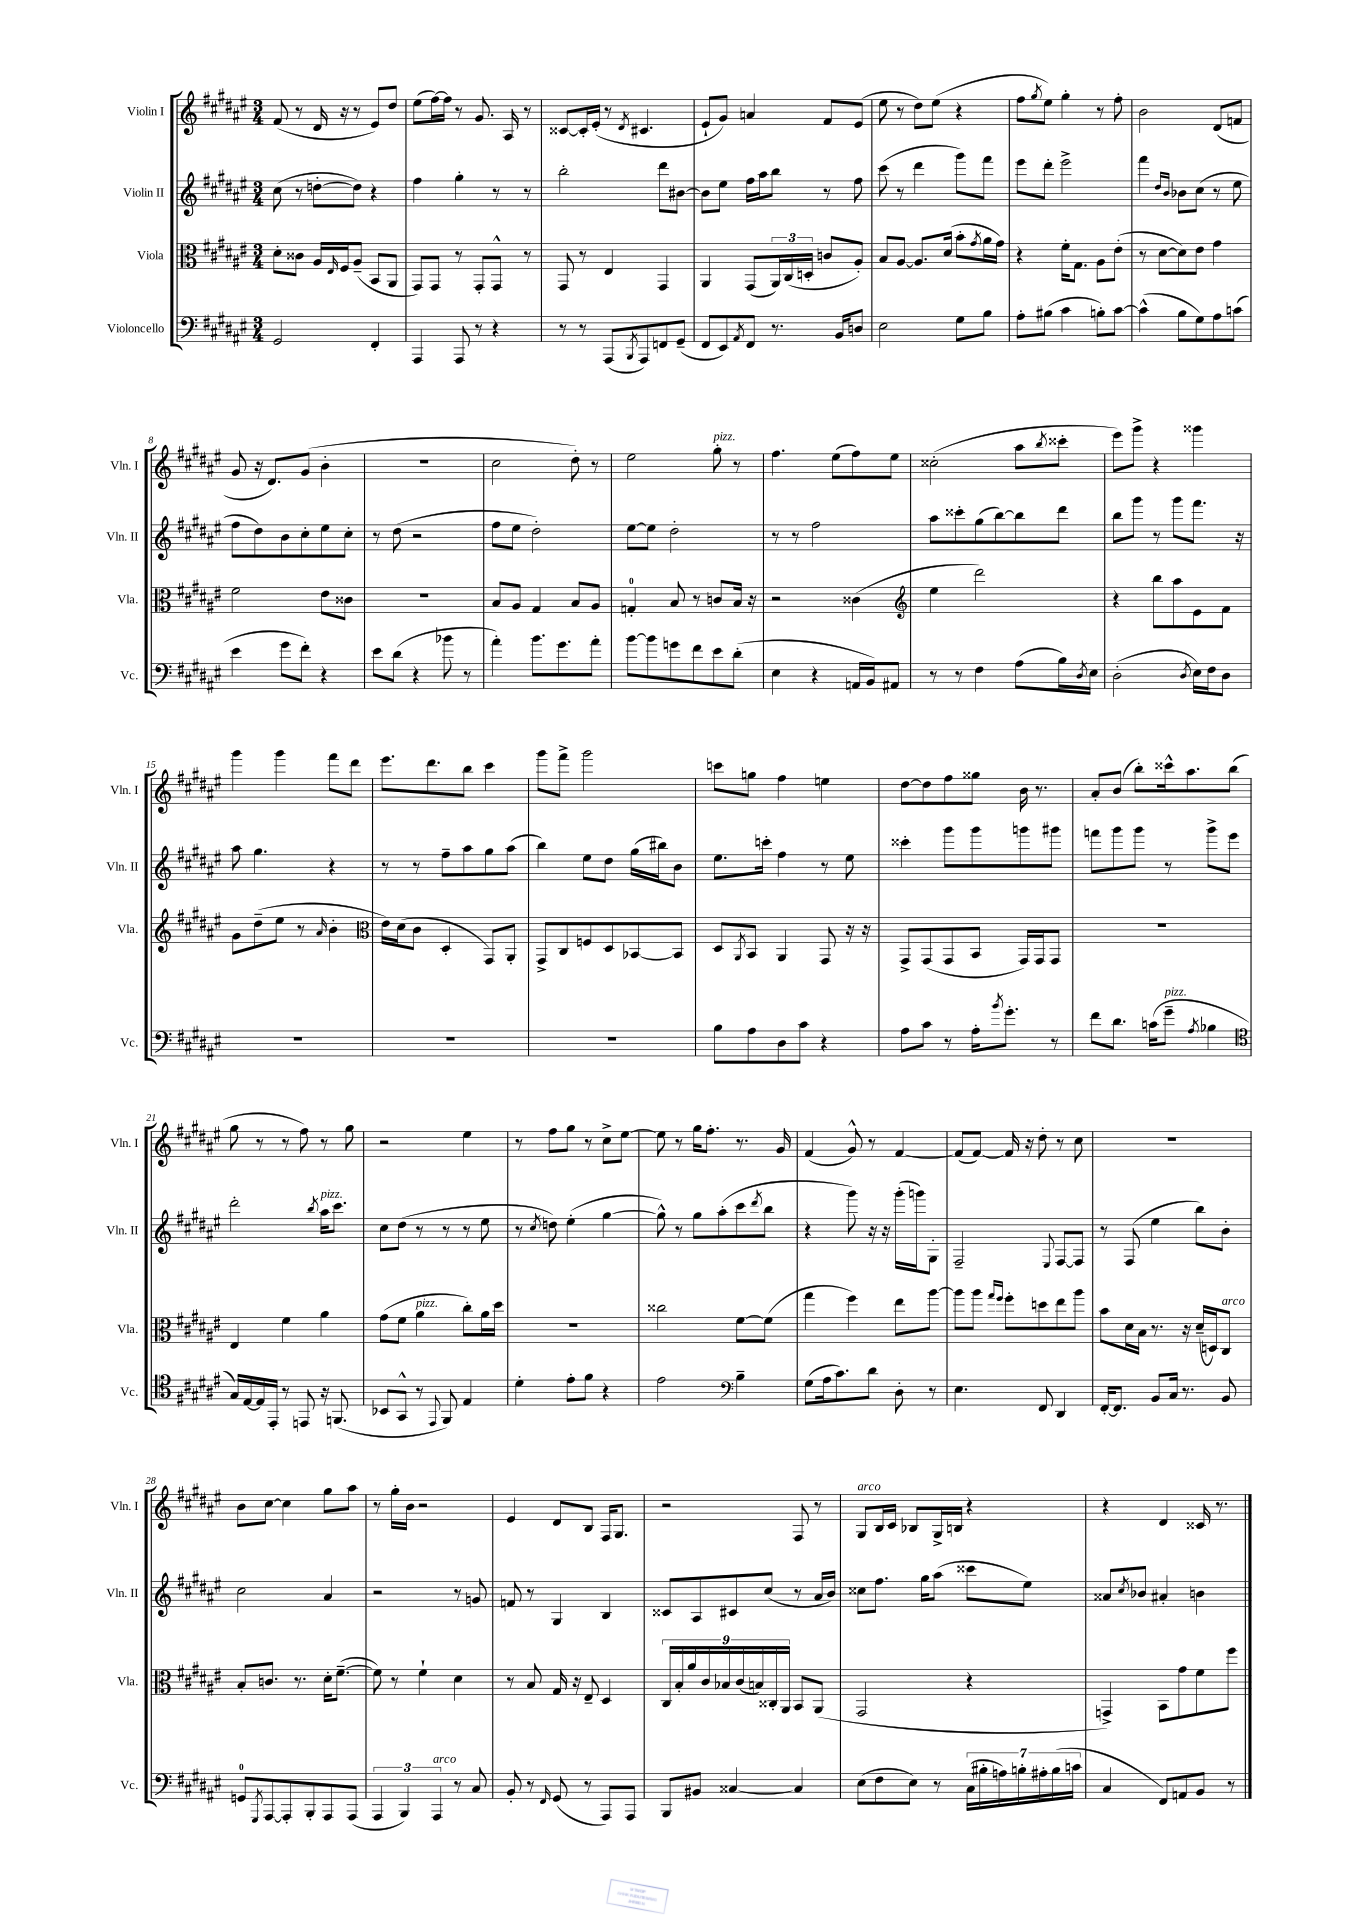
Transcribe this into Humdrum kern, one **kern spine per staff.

**kern	**kern	**kern	**kern
*staff4	*staff3	*staff2	*staff1
*clefF4	*clefC3	*clefG2	*clefG2
*k[f#c#g#d#a#e#]	*k[f#c#g#d#a#e#]	*k[f#c#g#d#a#e#]	*k[f#c#g#d#a#e#]
*M3/4	*M3/4	*M3/4	*M3/4
2GG#	8d#'	(8cc#	(8f#
.	8c##	8r	8r
.	16A#	[8dd'	16d#
.	16qqE#	.	.
.	16F#	.	16r
.	(8A#~	8dd])	8r
4FF#'	8BB	4r	8e#)
.	8AA#	.	8dd#
=	=	=	=
4AAA#	8GG#)	4ff#	(8ee#
.	8GG#	.	[16ff#)
.	.	.	16ff#]
8AAA#	8r	4gg#'	8r
8r	8GG#'	.	8.g#
4r	8GG#^^	8r	.
.	.	.	16A#
.	8r	8r	8r
=	=	=	=
8r	8GG#	2bb'	[8c##
8r	8r	.	16c##']
.	.	.	(16e#'
(8AAA#	4E#	.	8r
8qBBB	.	.	8qd#
8AAA#)	.	.	4.c#
8FF	4GG#	8ddd#	.
(8GG#~	.	[8b#	.
=	=	=	=
8FF#	4AA#	8b#]	8e#`
8EE#)	.	8ee#	8g#)
8qAA#	.	.	.
8FF#	(8GG#	16ff#	4a
.	.	16aa#	.
8.r	24AA#)	8bb	.
.	(24C#	.	.
.	24D'	.	.
.	8c	8r	8f#
16BB	.	.	.
8D	8A#')	8ff#	(8e#
=	=	=	=
2E#	8B	(8ccc#	8ee#
.	[8A#	8r	8r
.	8.A#]	4ddd#	8dd#)
.	.	.	(8ee#
.	(16d#	.	.
8G#	8b'	8ggg#)	4r
.	8qg#	.	.
8B	16a#	8fff#	.
.	16g#)	.	.
=	=	=	=
8A#'	4r	8eee#	8ff#
.	.	.	8qgg#
(8B#	.	8ddd#'	8ee#)
4c#	16f#'	2eee#^	4gg#'
.	8.G#	.	.
8B')	8A#	.	8r
[8c#	(8e#'	.	8ff#'
=	=	=	=
(4c#^^]	8r	4fff#	2b
.	[8d#	.	.
.	.	16qqdd#	.
.	.	16qqb	.
8B	8d#])	8b-	.
8G#)	8e#	(8cc#	.
8A#	4g#	8r	(8d#
(8c	.	8ee#	8f
=	=	=	=
4e#	2f#	8ff#	8g#
.	.	8dd#)	16r
.	.	.	8.d#)
8g#	.	8b	.
8f#')	.	8cc#'	(8g#
4r	8e#	8ee#	4b'
.	8c##	8cc#'	.
=	=	=	=
8e#	2.r	8r	2.r
(8d#	.	(8dd#	.
4r	.	2r	.
8b-	.	.	.
8r	.	.	.
=	=	=	=
4a#')	8B	8ff#	2cc#
.	8A#	8ee#	.
8.b	4G#	2dd#')	.
8.g#	.	.	.
.	8B	.	8dd#')
8a#'	8A#	.	8r
=	=	=	=
[8b	4G'	[8ee#	2ee#
8b]	.	8ee#]	.
8g	8B	2dd#'	.
8f#	8r	.	.
8e#	8c	.	8gg#'
(8d#'	16B	.	8r
.	16r	.	.
=	=	=	=
4E#	2r	8r	4.ff#
.	.	8r	.
4r	.	2ff#	.
.	.	.	(8ee#
16AA	(4c##	.	8ff#)
16BB)	.	.	.
8AA#	.	.	8ee#
=	=	=	=
*	*clefG2	*	*
8r	4ee#	8aa#	(2cc##'
8r	.	8ccc##'	.
4F#	2ddd#)	(8gg#	.
.	.	[8bb)	.
(8A#	.	8bb]	8aa#
.	.	.	8qbb
16B)	.	8ddd#	8ccc##'
8qD#	.	.	.
16E#	.	.	.
=	=	=	=
(2D#'	4r	8bb	8eee#)
.	.	8ggg#	8ggg#^
.	8bb	8r	4r
.	8aa#	8ggg#	.
8qD#	.	.	.
16E#)	8e#	8.fff#	4ggg##
16F#	.	.	.
8D#	8f#	.	.
.	.	16r	.
=	=	=	=
2.r	8g#	8aa#	4ggg#
.	(8dd#~	4.gg#	.
.	8ee#	.	4ggg#
.	8r	.	.
.	16qqa#	.	.
.	4b'	4r	8fff#
.	.	.	8ddd#
=	=	=	=
*	*clefC3	*	*
2.r	16e#)	8r	8.eee#
.	(16d#	.	.
.	8c#	8r	.
.	.	.	8.ddd#
.	4D#'	8ff#~	.
.	.	8aa#	8bb
.	8GG#)	8gg#	4ccc#
.	8AA#'	(8aa#	.
=	=	=	=
2.r	8GG#^	4bb)	8ggg#
.	8C#	.	8fff#^
.	8F	8ee#	2ggg#
.	8D#	8dd#	.
.	[8BB-	(16gg#	.
.	.	16bb#)	.
.	8BB-]	8b	.
=	=	=	=
8B	8D#	8.ee#	8ccc
.	8qAA#	.	.
8A#	8BB	.	8gg
.	.	16ccc'	.
8D#	4AA#	4ff#	4ff#
8c#	.	.	.
4r	8GG#	8r	4ee
.	16r	8ee#	.
.	16r	.	.
=	=	=	=
8A#	8GG#^	4ccc##'	[8dd#
8c#	(8GG#	.	8dd#]
8r	8GG#	8ggg#	8ff#
16A#'	8BB	8ggg#	8gg##
8qb	.	.	.
8.g#'	.	.	.
.	16GG#)	8ggg	16b
.	16GG#	.	8.r
8r	8GG#	8ggg#	.
=	=	=	=
8f#	2.r	8fff	8a#'
8.d#	.	8ggg#	(8b
.	.	8ggg#	8bb')
(16c	.	.	.
8g#~	.	8r	16ccc##^^
.	.	.	8.aa#
8qA#	.	.	.
4B-	.	8ggg#^	.
.	.	8eee#	(8bb
=	=	=	=
*clefC4	*	*	*
16G#)	4E#	2ddd#'	8gg#
[16E#	.	.	.
16E#]	.	.	8r
16EE#'	.	.	.
8r	4f#	.	8r
8EE	.	.	8ff#)
.	.	8qbb	.
16r	4a#	16aa#	8r
(8.FF	.	8.ccc#	.
.	.	.	8gg#
=	=	=	=
8BB-	(8g#	8cc#	2r
8GG#^^	8f#	(8dd#	.
8r	4a#	8r	.
8qqEE#	.	.	.
8FF#)	.	8r	.
4E#	8cc#')	8r	4ee#
.	16a#	8ee#	.
.	16dd#	.	.
=	=	=	=
4d#'	2.r	8r	8r
.	.	8qcc#	.
.	.	8dd)	8ff#
8e#'	.	(4ee#'	8gg#
8f#	.	.	8r
4r	.	[4gg#	8cc#^
.	.	.	[8ee#
=	=	=	=
2e#	2cc##	8gg#^^])	8ee#]
.	.	8r	8r
.	.	8gg#	16gg#
.	.	.	8.ff#'
.	.	(8aa#'	.
*clefF4	*	*	*
4B~	[8f#	8ccc#	8.r
.	.	8qddd#	.
.	(8f#]	8bb	.
.	.	.	16g#
=	=	=	=
(8G#	4gg#	4r	(4f#
16A#	.	.	.
8.c#)	.	.	.
.	4ff#)	8ggg#)	8g#^^)
8d#	.	16r	8r
.	.	16r	.
8D#'	8ee#	(16ggg#'	[4f#
.	.	16ggg)	.
8r	[8aa#	8G#'	.
=	=	=	=
4.E#	8aa#]	2F#~	(8f#]
.	8aa#	.	[8f#)
.	16qqgg#	.	.
.	16qqff#	.	.
.	8ff#'	.	16f#]
.	.	.	16r
8FF#	8dd	.	8dd#'
.	.	8qqE#	.
4DD#	8ee#	[8F#	8r
.	8aa#	8F#]	8cc#
=	=	=	=
[16FF#'	8b	8r	2.r
8.FF#]	.	.	.
.	16d#	(8F#	.
.	16B	.	.
8BB	8.r	4ee#	.
16C#	.	.	.
8.r	16r	.	.
.	(16d#~	8bb)	.
.	16D)	.	.
8BB	8C#	8b'	.
=	=	=	=
8GG	8B'	2cc#	8b
8qGGG#	.	.	.
[8AAA#	8.c	.	[8cc#
8AAA#']	.	.	4cc#]
.	8.r	.	.
8BBB'	.	.	.
8AAA#	16d#'	4a#	8gg#
.	([8.f#~	.	.
(8AAA#	.	.	8aa#
=	=	=	=
6AAA#	8f#])	2r	8r
.	8r	.	16gg#'
6BBB)	.	.	.
.	.	.	16b
.	4f#`	.	2r
6AAA#	.	.	.
8r	4d#	8r	.
8C#	.	8g	.
=	=	=	=
8BB'	8r	8f	4e#
8r	8B	8r	.
16qqFF#	.	.	.
(8GG#	16G#	4G#	8d#
.	16r	.	.
8r	8E#~	.	8B
8AAA#)	4D#	4B	16F#
.	.	.	8.G#
8AAA#	.	.	.
=	=	=	=
8BBB	18C#	8c##	2r
.	18B'	.	.
.	18a#	.	.
8BB#	.	8A#	.
.	18c#	.	.
.	18B-	.	.
[4C##	.	8c#	.
.	(18c#	.	.
.	18B)	.	.
.	.	(8cc#	.
.	18C##'	.	.
.	18AA#	.	.
4C##]	8BB	8r	8F#
.	(8AA#	16a#	8r
.	.	16b)	.
=	=	=	=
(8E#	2GG#	8cc##	8G#
8F#	.	8.ff#	16B
.	.	.	16c#
8E#)	.	.	8B-
.	.	16gg#	.
8r	.	(8aa#	16G#^
.	.	.	16B
(28C#	4r	8ccc##	4r
28B#'	.	.	.
28A)	.	.	.
28B'	.	.	.
.	.	8ee#)	.
28A#'	.	.	.
(28B	.	.	.
28c	.	.	.
=	=	=	=
4C#	4GG^)	8a##	4r
.	.	8qcc#	.
.	.	8b-	.
8FF#)	8BB	4a#'	4d#
8AA	8g#	.	.
8BB	8f#	4b	16c##
.	.	.	8.r
8r	8ff#	.	.
==	==	==	==
*-	*-	*-	*-
